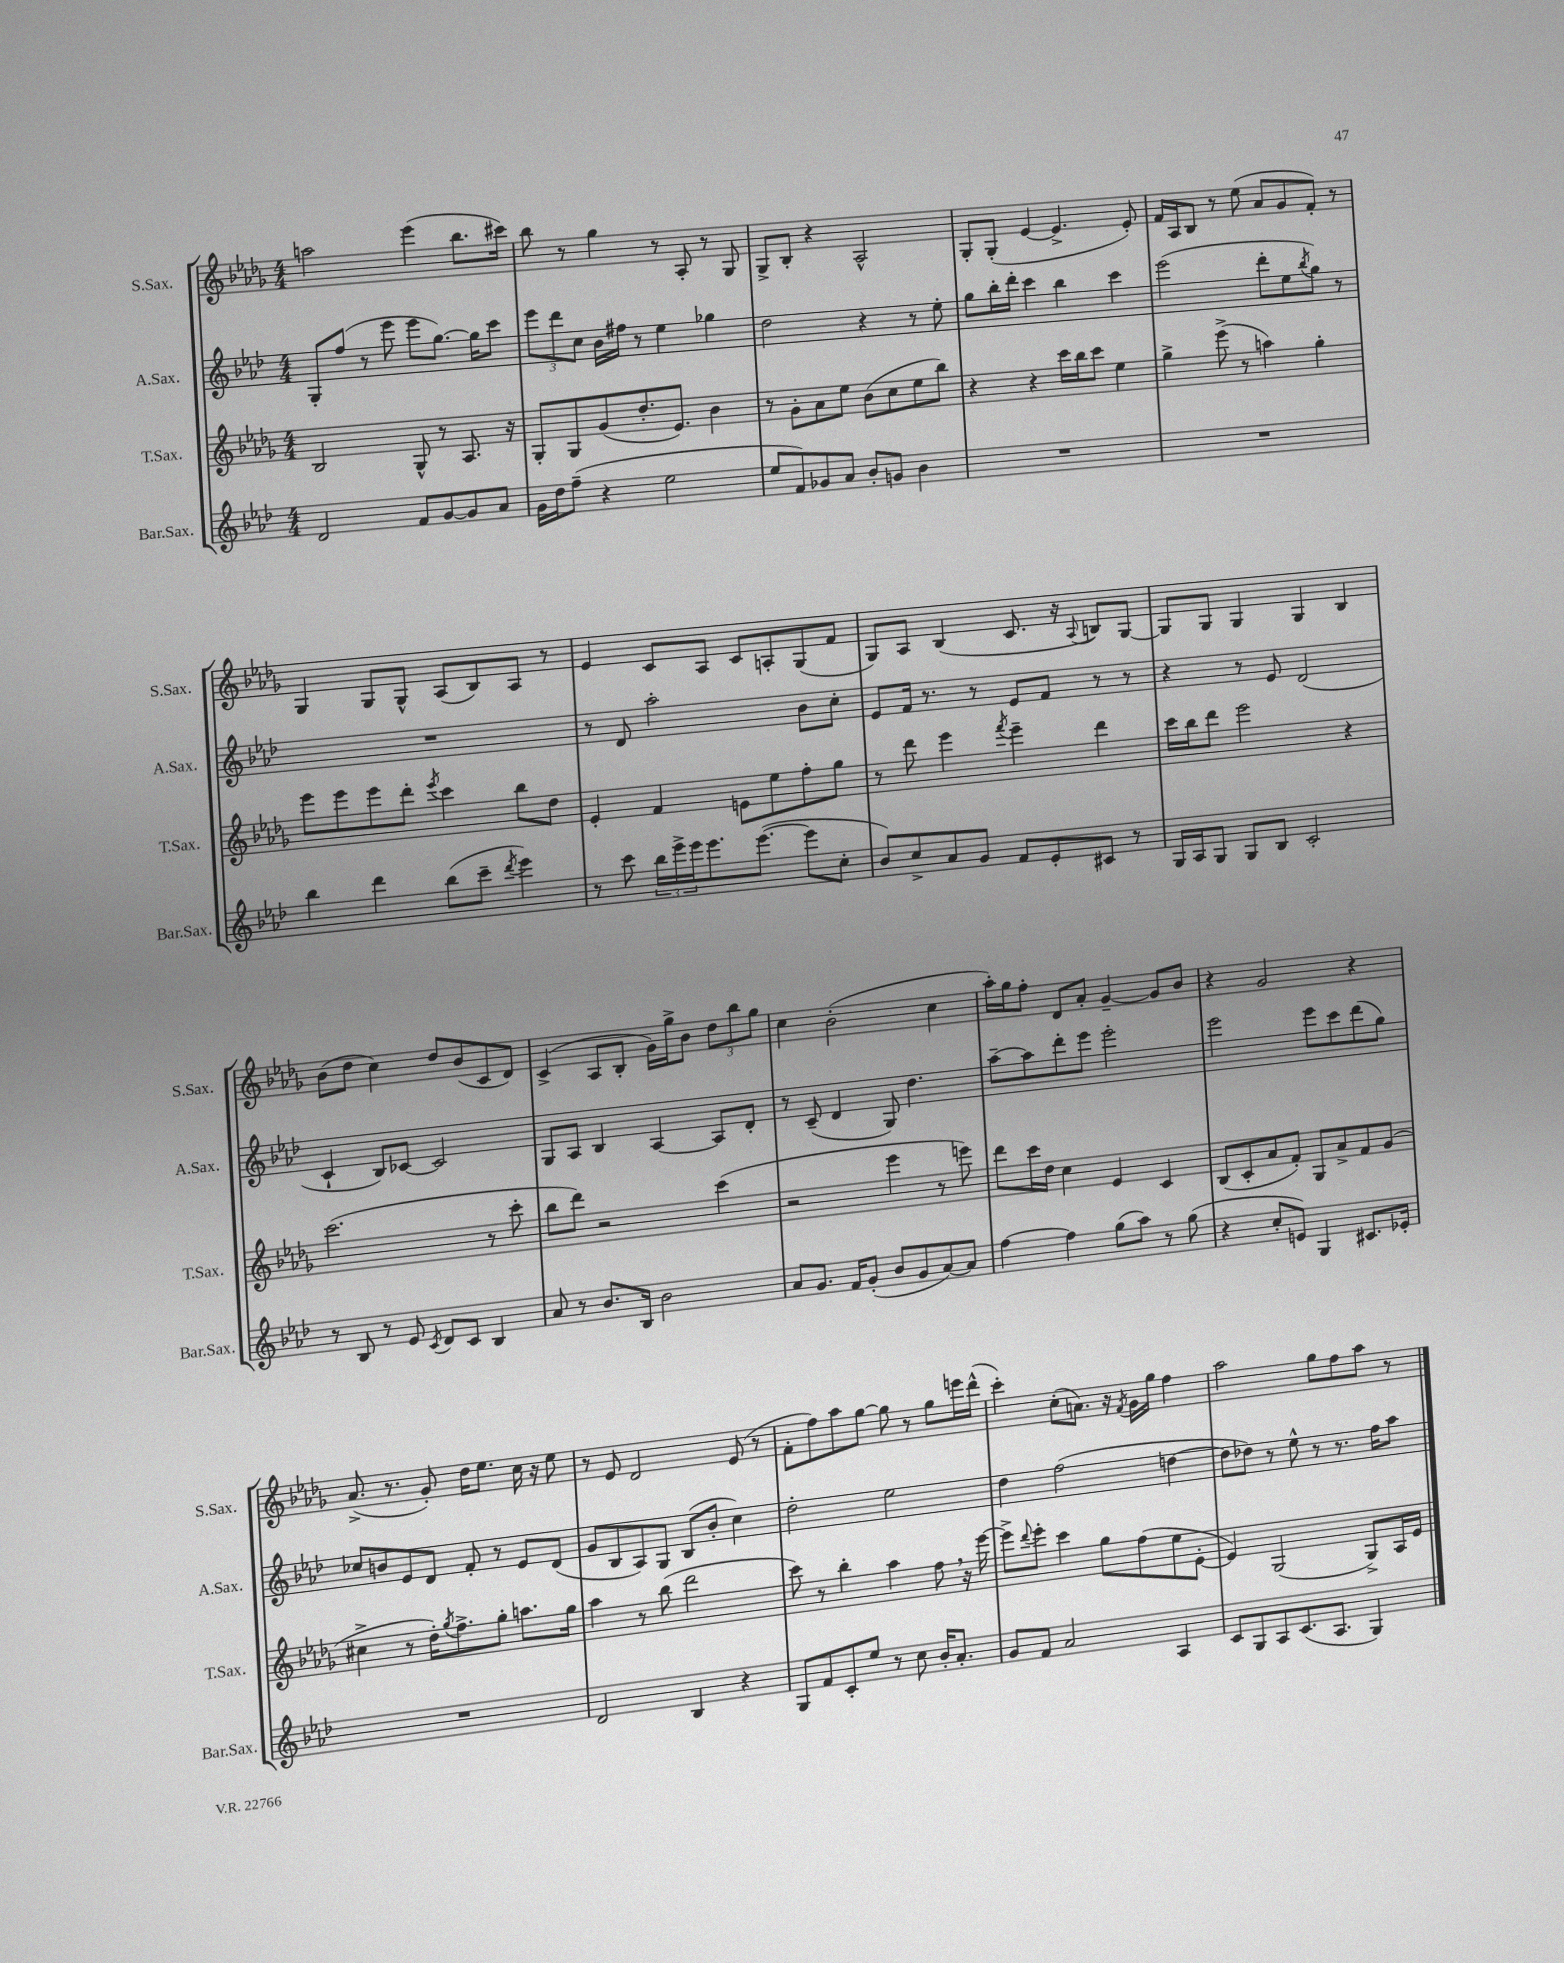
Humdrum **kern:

**kern	**kern	**kern	**kern
*part4	*part3	*part2	*part1
*staff4	*staff3	*staff2	*staff1
*I"Bar.Sax.	*I"T.Sax.	*I"A.Sax.	*I"S.Sax.
*I'Bar.Sax.	*I'T.Sax.	*I'A.Sax.	*I'S.Sax.
*clefG2	*clefG2	*clefG2	*clefG2
*k[b-e-a-d-]	*k[b-e-a-d-g-]	*k[b-e-a-d-]	*k[b-e-a-d-g-]
*M4/4	*M4/4	*M4/4	*M4/4
=88	=88	=88	=88
2d-/	2B-/	8G'/L	2aan\
.	.	(8ff/J	.
.	.	8r	.
.	.	8eee-\	.
8f/L	8G-^^/	8eee-\L	(4eee-\
[8g/	8r	[8.gg\J)	.
8g/]	8.A-/	.	8.bb-\L
.	.	16gg\KL]	.
8a-/J	.	8ccc\J	.
.	16r	.	16ccc#X\Jk)
=89	=89	=89	=89
16g\LL	8G-'/L	12eee-\L	8bb-\
16dd-\J	.	.	.
.	.	12ddd-\	.
(8ff~\J	8G-/	.	8r
.	.	12cc\J	.
4r	(8g-/	16b-\LL	4gg-\
.	.	16ff#X\JJ	.
.	8.dd-'/	8r	.
2ee-\	.	4ee-\	8r
.	8.e-/J)	.	.
.	.	.	8A-'/
.	4b-\	4gg-X\	8r
.	.	.	8G-/
=90	=90	=90	=90
8ee-/L	8r	2dd-\	8G-^/L
8f/)	8g-'\L	.	8B-'/J
8g-X/	8a-\	.	4r
8a-/J	8ee-\J	.	.
8b-'/L	(8b-\L	4r	2A-^^/
8gn/J	8cc\	.	.
4b-\	8ee-\	8r	.
.	8bb-\J)	8ee-'\	.
=91	=91	=91	=91
1r	4r	8gg\L	8G-'/L
.	.	16bb-'\L	(8G-'/J
.	.	16ddd-'\JJ	.
.	4r	4ccc\	[4e-/
.	16ccc\LL	4bb-\	4.e-^/]
.	16bb-\J	.	.
.	8ccc\J	.	.
.	4ee-\	4ccc\	.
.	.	.	8e-'/)
=92	=92	=92	=92
1r	4gg-^\	(2eee-\	16f/LL
.	.	.	16A-/J
.	.	.	8B-/J
.	(8eee-^\	.	8r
.	8r	.	(8ee-\
.	4aan\)	8ddd-'\L	8a-/L
.	.	8ee-\	8g-/
.	.	8qbb-/	.
.	4gg-'\	8gg\J)	8f'/J)
.	.	8r	8r
!!LO:LB:g=z
=93	=93	=93	=93
4bb-\	8eee-\L	1r	4G-/
.	8eee-\	.	.
4ddd-\	8eee-\	.	8G-/L
.	8ddd-'\J	.	8G-^^/J
.	8qeee-/	.	.
(8bb-\L	4ccc\	.	(8A-/L
8ccc~\J	.	.	8B-/)
8qddd-/	.	.	.
4eee-\)	8bb-\L	.	8A-/J
.	8dd-\J	.	8r
=94	=94	=94	=94
8r	4e-'/	8r	4e-/
8ccc\	.	8d-/	.
24bb-\LL	4f/	2aa-'\	8c/L
24eee-^\	.	.	.
24eee-\J	.	.	.
8.eee-\	.	.	8A-/J
.	8en\L	.	8c/L
([8.eee-\J	.	.	.
.	8ee-\	.	8An'/
8eee-\L]	8ff'\	8b-\L	(8G-/
8cc'\J	8gg-\J	8cc'\J	8f/J
=95	=95	=95	=95
8b-/L)	8r	8e-/L	8G-/L)
8cc^/	8ddd-\	16f/Jk	8A-/J
.	.	8.r	.
8a-/	4eee-\	.	(4B-/
8g/J	.	8r	.
.	8qfff/	.	.
8f/L	4eee-~\	8e-/L	8.c/
8e-'/	.	8f/J	.
.	.	.	16r
.	.	.	8qqA-/
8c#X/J	4ddd-\	8r	8Bn/L)
8r	.	8r	[8G-/J
=96	=96	=96	=96
16G/LL	16ccc\LL	4r	8G-/L]
16A-/J	16bb-\J	.	.
8G/J	8ddd-\J	.	8G-/J
8G/L	2eee-\	8r	4G-/
8B-/J	.	8e-/	.
2c'/	.	(2d-/	4G-/
.	4r	.	4B-/
!!LO:LB:g=z
=97	=97	=97	=97
8r	(2.ccc\	4c`/	(8b-\L
8B-/	.	.	8dd-\J
8r	.	8B-/L)	4cc\)
8e-/	.	[8c-X/J	.
8qc/	.	.	.
8d-/L	.	2c-/]	8dd-/L
8c/J	.	.	(8b-/
4B-/	8r	.	8c/
.	8ccc'\	.	8d-/J)
=98	=98	=98	=98
8a-/	8bb-\L	8G/L	(4c^/
8r	8ddd-\J)	8A-/J	.
8.b-/L	2r	4B-/	8A-/L
.	.	.	8B-'/J
16B-/Jk	.	.	.
2b-\	.	[4A-/	16g-\LL)
.	.	.	16gg-^\J
.	.	.	8b-\J
.	(4ccc\	8A-/L]	12dd-\L
.	.	.	12bb-\
.	.	8d-'/J	.
.	.	.	12gg-\J
=99	=99	=99	=99
8a-/L	2r	8r	4cc\
8.g/J	.	(8c~/	.
.	.	4d-/	(2b-'\
16f/KL	.	.	.
(8g'/J	.	.	.
8b-/L	4eee-\	8G/)	.
8g/	.	4.dd-\	.
[8a-/)	8r	.	4cc\
8a-/J]	8eeen\)	.	.
=100	=100	=100	=100
[4ff\	8ddd-\L	[8aa-~\L	16aa-'\LL)
.	.	.	16gg-\J
.	16ccc\L	8aa-\]	8ff'\J
.	16dd-\JJ	.	.
4ff\]	4cc\	8ddd-'\	8d-/L
.	.	8eee-\J	8a-'/J
(8gg\L	4e-/	2eee-'\	[4g-~/
8aa-\J)	.	.	.
8r	4c/	.	8g-/L]
(8gg\	.	.	8b-/J
=101	=101	=101	=101
4r	(8B-/L	2eee-\	4r
.	8c'/	.	.
8cc'/L	8a-/	.	2g-/
8en/J)	8f'/J)	.	.
4G/	8G-/L	8eee-\L	.
.	8a-^/	8ccc\	.
8.c#X/L	8f/	(8ddd-\	4r
.	(8g-/J	8gg\J)	.
16e-X'/Jk	.	.	.
!!LO:LB:g=z
=102	=102	=102	=102
1r	4cc#X^\	8cc-X/L	(8.a-^/
.	.	8bn/	.
.	.	.	8.r
.	8r	8e-/	.
.	16dd-'\KL)	8d-/J	8g-'/)
.	8qgg-/	.	.
.	8.ff^\	.	.
.	.	8f'/	16dd-\KL
.	.	.	8.ee-\J
.	8gg-'\J	8r	.
.	8.aan\L	8e-/L	16cc\
.	.	.	16r
.	.	(8d-/J	8ee-\
.	16gg-\Jk	.	.
=103	=103	=103	=103
2d-/	4aa-\	8g/L	8r
.	.	8B-/	8e-/
.	8r	8A-/)	2d-/
.	(8bb-\	8G/J	.
4B-/	2ddd-\	(8B-/L	.
.	.	8b-'/J	.
4r	.	4cc\)	(8e-/
.	.	.	8r
=104	=104	=104	=104
8G/L	8ccc\)	2dd-'\	8f'\L
8f/	8r	.	8ff\)
8c'/	4bb-'\	.	8aa-\
8ee-/J	.	.	[8gg-\J
8r	4aa-\	2ee-\	8gg-\]
8cc\	.	.	8r
16b-'/KL	8ff,\	.	8gg-\L
8.a-'/J	.	.	.
.	16r	.	16eeen\L
.	[16eee-\	.	(16ddd-^^\JJ
=105	=105	=105	=105
8g/L	8eee-^\L]	4dd-\	4ccc'\)
.	8qqddd-/	.	.
8f/J	8eee-'\J	.	.
2a-/	4ccc\	(2ff\	(8cc'\L
.	.	.	8.an\J)
.	8gg-\L	.	.
.	.	.	16r
.	.	.	8qf/
.	(8ff\	.	16g-\LL
.	.	.	16gg-\JJ
4A-/	8ee-\	[4ddn\	4ff\
.	[8e-'\J	.	.
=106	=106	=106	=106
8c/L	4e-/])	8dd\L]	2aa-\
8G/	.	8dd-X\J)	.
8A-/	(2G-/	8r	.
(8.c/	.	8ee-^^\	.
.	.	8r	8gg-\L
8.A-/J	.	.	.
.	.	8.r	8ff\
4G/)	8G-^/L)	.	8aa-\J
.	.	16ff\KL	.
.	16A-/L	8aa-\J	8r
.	16e-/JJ	.	.
==	==	==	==
*-	*-	*-	*-
